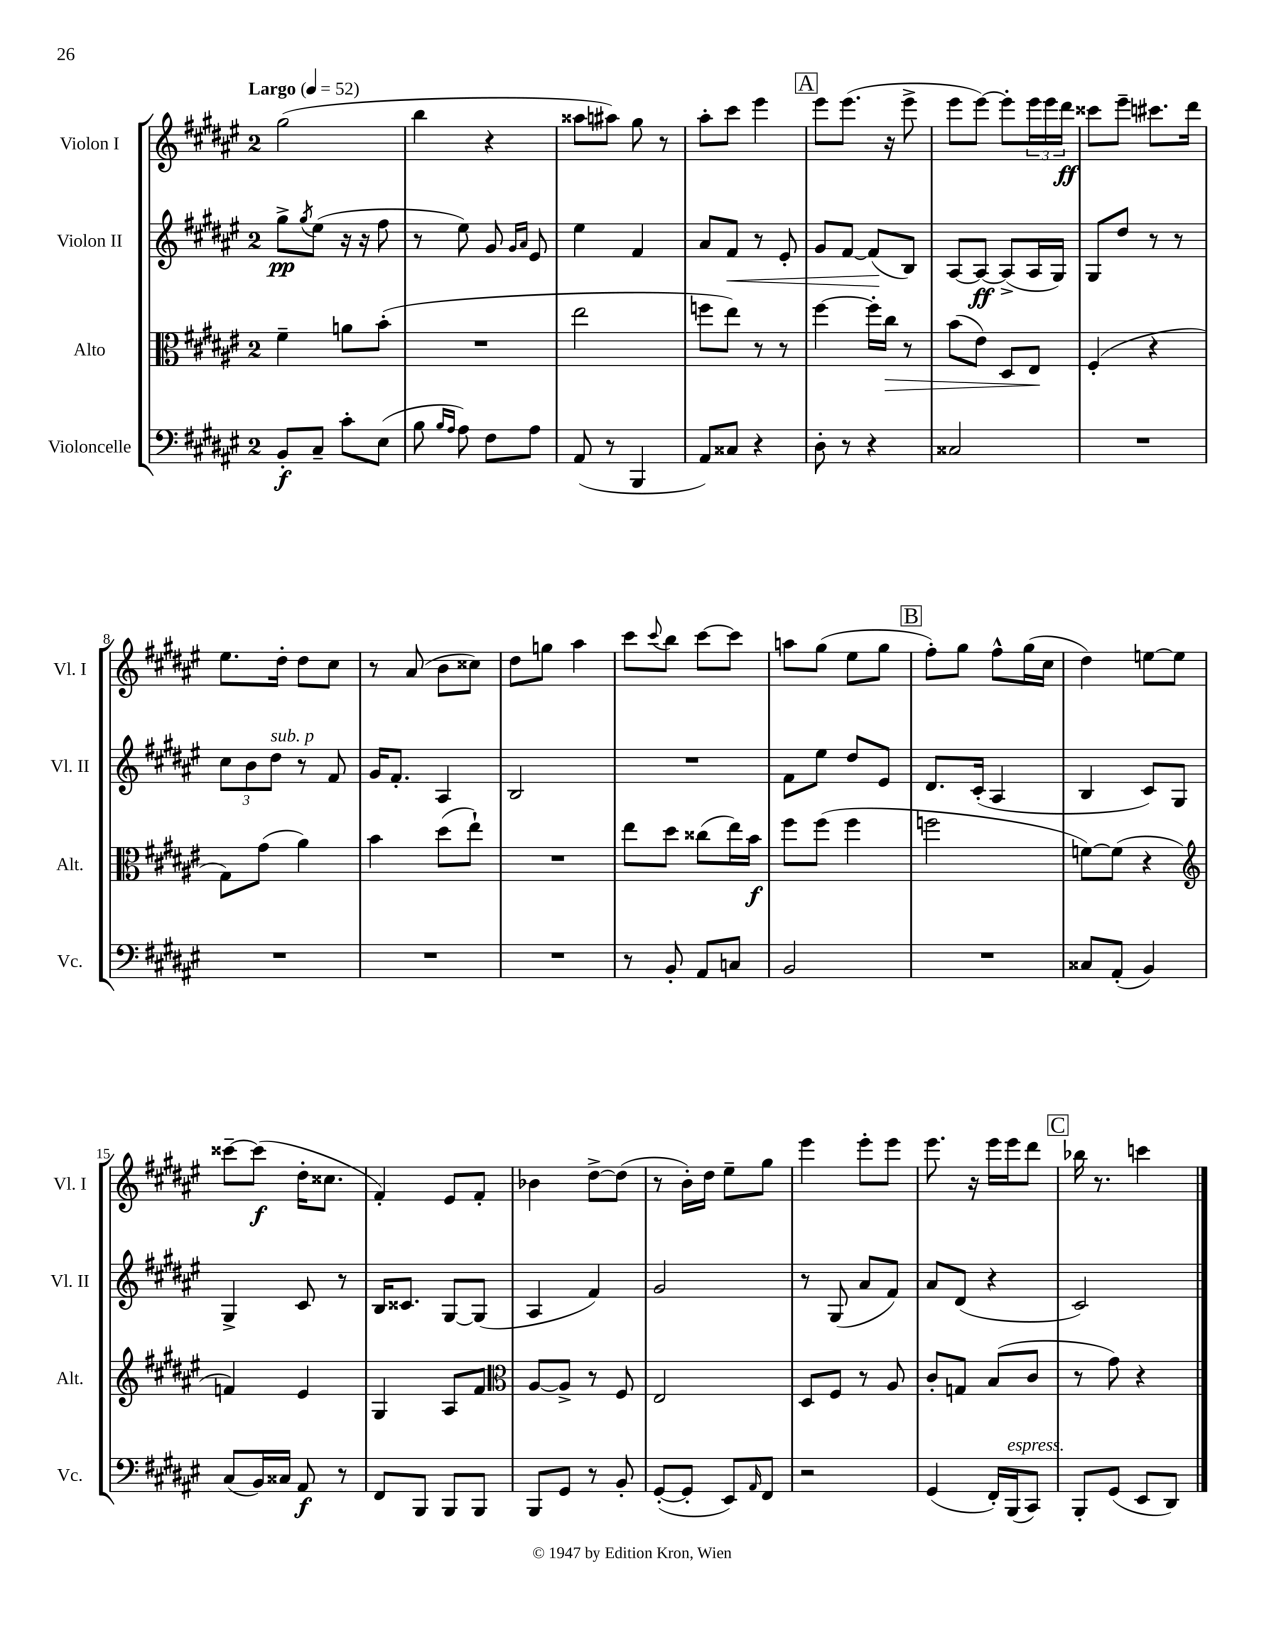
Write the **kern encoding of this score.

**kern	**kern	**kern	**kern
*staff4	*staff3	*staff2	*staff1
*clefF4	*clefC3	*clefG2	*clefG2
*k[f#c#g#d#a#e#]	*k[f#c#g#d#a#e#]	*k[f#c#g#d#a#e#]	*k[f#c#g#d#a#e#]
*M2/4	*M2/4	*M2/4	*M2/4
*MM52	*MM52	*MM52	*MM52
8BB'/L	4f#~\	8gg#^\L	(2gg#\
.	.	8qgg#/	.
8C#~/J	.	(8ee#\J	.
8c#'\L	8a\L	16r	.
.	.	16r	.
(8E#\J	(8b'\J	8ff#\	.
=	=	=	=
8B\	2r	8r	4bb\
16qqB/LL	.	.	.
16qqA#/JJ	.	.	.
8A#\)	.	8ee#\)	.
8F#\L	.	8g#/	4r
.	.	16qqg#/LL	.
.	.	16qqa#/JJ	.
8A#\J	.	8e#/	.
=	=	=	=
(8AA#/	2ee#\	4ee#\	8aa##\L
8r	.	.	8aa#\J)
4BBB/	.	4f#/	8gg#\
.	.	.	8r
=	=	=	=
8AA#/L)	8ff\L	8a#/L	8aa#'\L
8C##/J	8ee#\J)	8f#/J	8ccc#\J
4r	8r	8r	4eee#\
.	8r	8e#'/	.
=	=	=	=
8D#'\	[4ff#\	8g#/L	8eee#\L
8r	.	[8f#/J	(8.eee#\J
4r	16ff#'\]LL	(8f#/]L	.
.	16cc#\JJ	.	16r
.	8r	8B/J)	8eee#^\
=	=	=	=
2C##/	(8b\L	[8A#/L	8eee#\L
.	8e#\J)	8A#/_J	[8eee#\J)
.	8D#/L	(8A#^/]L	8eee#'\]L
.	8E#/J	16A#/L	24eee#\L
.	.	.	24eee#\
.	.	16G#/JJ)	.
.	.	.	24ddd#\JJ
=	=	=	=
2r	(4F#'/	8G#/L	8ccc##\L
.	.	8dd#/J	8eee#~\J
.	4r	8r	8.ccc#\L
.	.	8r	.
.	.	.	16ddd#\Jk
=	=	=	=
2r	8G#\L)	12cc#\L	8.ee#\L
.	.	12b\	.
.	(8g#\J	.	.
.	.	12dd#\J	.
.	.	.	16dd#'\Jk
.	4a#\)	8r	8dd#\L
.	.	8f#/	8cc#\J
=	=	=	=
2r	4b\	16g#/LK	8r
.	.	8.f#'/J	.
.	.	.	(8a#/
.	(8dd#\L	4A#/	8b\L
.	8ee#`\J)	.	8cc##\J)
=	=	=	=
2r	2r	2B/	8dd#\L
.	.	.	8gg\J
.	.	.	4aa#\
=	=	=	=
8r	8ee#\L	2r	8ccc#\L
.	.	.	8qqccc#/
8BB'/	8dd#\J	.	8bb\J
8AA#/L	(8cc##\L	.	[8ccc#\L
8C/J	16ee#\L)	.	8ccc#\]J
.	16b\JJ	.	.
=	=	=	=
2BB/	8ff#\L	8f#\L	8aa\L
.	(8ff#\J	8ee#\J	(8gg#\J
.	4ff#\	8dd#/L	8ee#\L
.	.	8e#/J	8gg#\J
=	=	=	=
2r	2ff\	8.d#/L	8ff#'\L)
.	.	.	8gg#\J
.	.	(16c#'/Jk	.
.	.	4A#/	8ff#^^\L
.	.	.	(16gg#\L
.	.	.	16cc#\JJ
=	=	=	=
8C##/L	[8f\L)	4B/	4dd#\)
(8AA#'/J	(8f\]J	.	.
4BB/)	4r	8c#/L)	[8ee\L
.	.	8G#/J	8ee\]J
=	=	=	=
*	*clefG2	*	*
(8C#/L	4f/)	4G#^/	[8ccc##~\L
16BB/L)	.	.	(8ccc##\]J
16C##/JJ	.	.	.
8AA#/	4e#/	8c#/	16dd#'\LK
.	.	.	8.cc##\J
8r	.	8r	.
=	=	=	=
8FF#/L	4G#/	16B/LK	4f#'/)
.	.	8.c##/J	.
8BBB/J	.	.	.
8BBB/L	8A#/L	[8G#/L	8e#/L
8BBB/J	8f#/J	(8G#/]J	8f#'/J
=	=	=	=
*	*clefC3	*	*
8BBB/L	[8A#/L	4A#/	4b-\
8GG#/J	8A#^/]J	.	.
8r	8r	4f#/)	[8dd#^\L
8BB'/	8F#/	.	(8dd#\]J
=	=	=	=
([8GG#'/L	2E#/	2g#/	8r
8GG#'/]J	.	.	16b'\LL)
.	.	.	16dd#\JJ
8EE#/L)	.	.	8ee#~\L
16qqAA#/	.	.	.
8FF#/J	.	.	8gg#\J
=	=	=	=
2r	8D#/L	8r	4eee#\
.	8F#/J	(8G#/	.
.	8r	8a#/L	8eee#'\L
.	8A#/	8f#/J)	8eee#\J
=	=	=	=
(4GG#/	8c#'/L	8a#/L	8.eee#\
.	8G/J	(8d#/J	.
.	.	.	16r
16FF#'/LL)	(8B/L	4r	16eee#\LL
(16BBB/J	.	.	16eee#\J
8CC#/J)	8c#/J	.	8ddd#\J
=	=	=	=
8BBB'/L	8r	2c#/)	16bb-\
.	.	.	8.r
(8GG#/J	8g#\)	.	.
8EE#/L	4r	.	4ccc\
8DD#/J)	.	.	.
==	==	==	==
*-	*-	*-	*-
